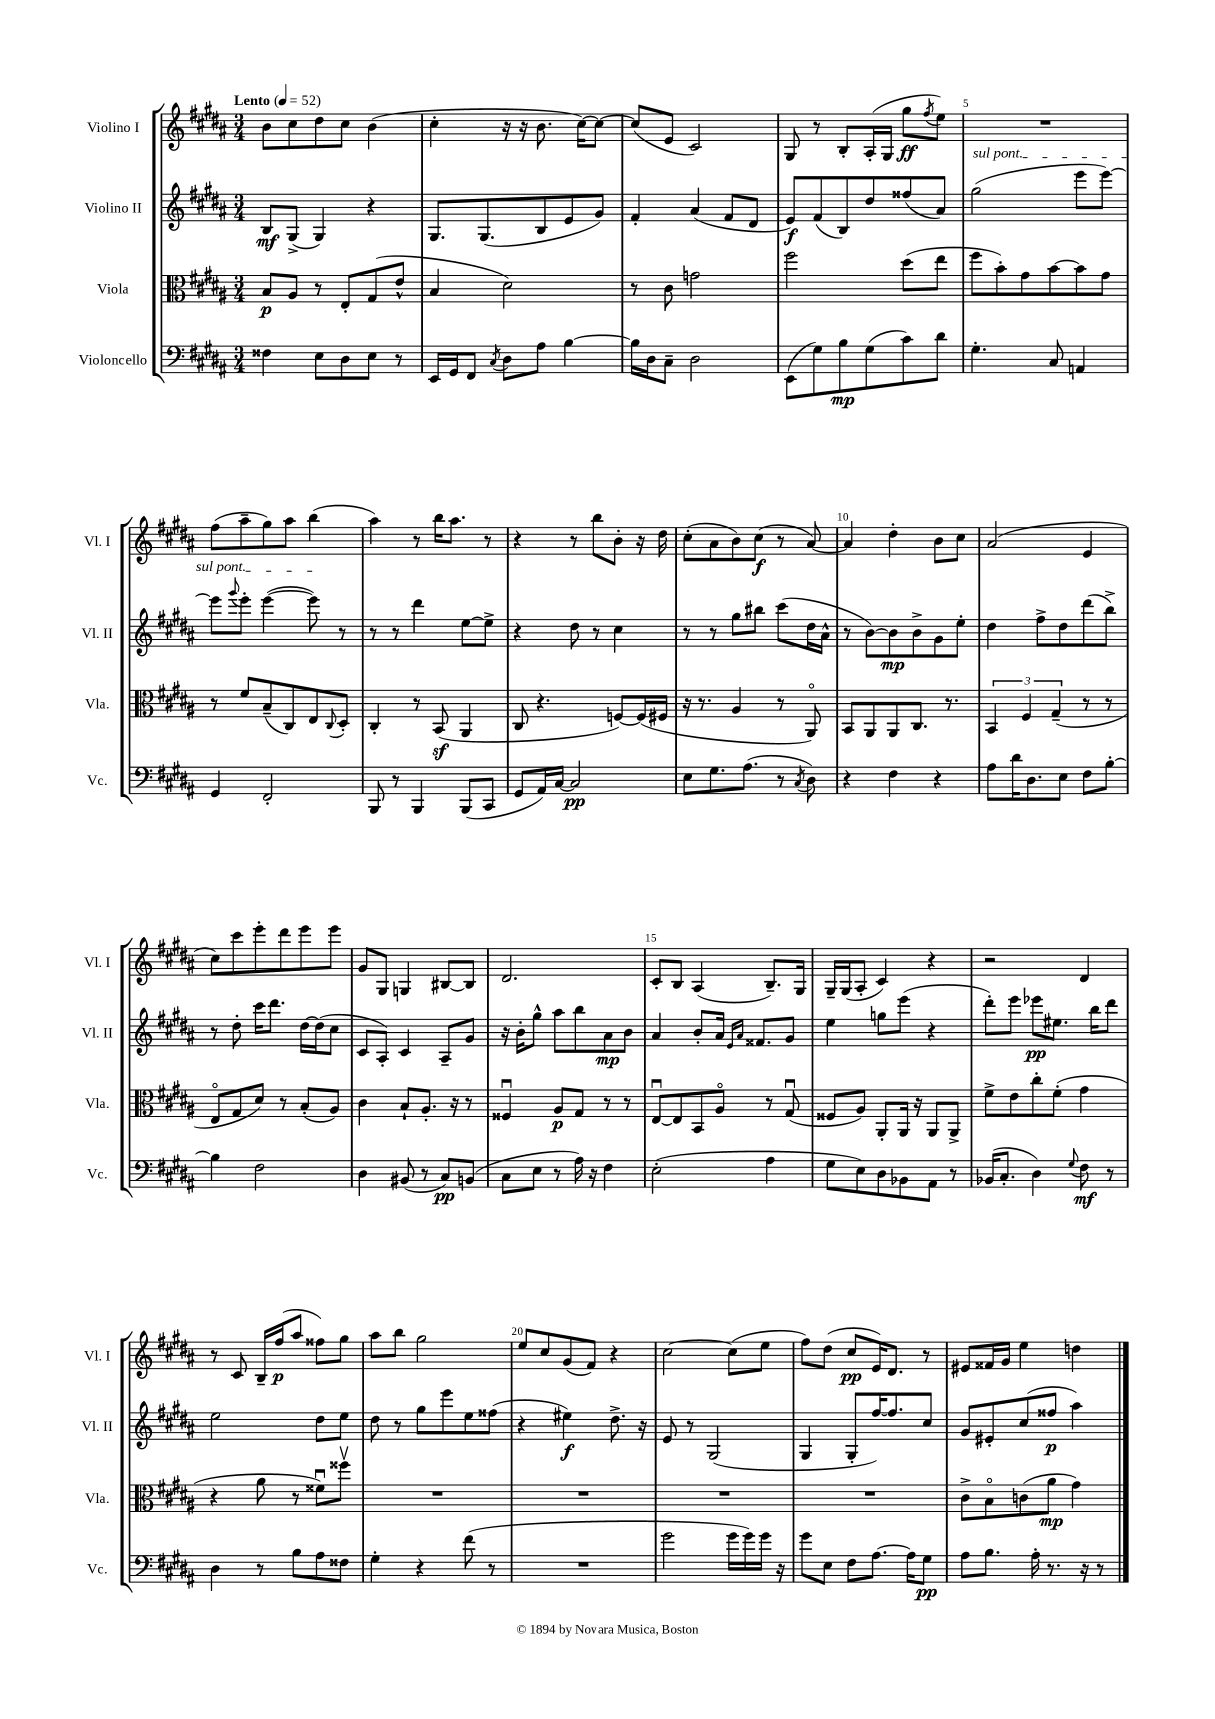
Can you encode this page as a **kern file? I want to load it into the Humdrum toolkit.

**kern	**kern	**kern	**kern
*staff4	*staff3	*staff2	*staff1
*clefF4	*clefC3	*clefG2	*clefG2
*k[f#c#g#d#a#]	*k[f#c#g#d#a#]	*k[f#c#g#d#a#]	*k[f#c#g#d#a#]
*M3/4	*M3/4	*M3/4	*M3/4
*MM52	*MM52	*MM52	*MM52
4F##	8B	8B	8b
.	8A#	(8G#^	8cc#
8E	8r	4G#)	8dd#
8D#	8E'	.	8cc#
8E	(8G#	4r	(4b
8r	8e^^	.	.
=	=	=	=
16EE	4B	8.G#	4cc#'
16GG#	.	.	.
8FF#	.	.	.
.	.	(8.G#	.
8qC#	.	.	.
8D#	2d#)	.	16r
.	.	.	16r
8A#	.	8B	8.b
[4B	.	8e	.
.	.	.	[16cc#)
.	.	8g#)	8cc#_
=	=	=	=
16B]	8r	4f#'	(8cc#]
16D#	.	.	.
8C#~	8c#	.	8e
2D#	2g	(4a#	2c#)
.	.	8f#	.
.	.	8d#	.
=	=	=	=
(8EE	2ff#	8e)	8G#
8G#)	.	(8f#	8r
8B	.	8B)	8B'
(8G#	.	8dd#	(16A#'
.	.	.	16G#
8c#)	(8dd#	(8ff##	8gg#
.	.	.	8qff#
8d#	8ee	8a#)	8ee)
=	=	=	=
4.G#'	8ff#	(2gg#	2.r
.	8b')	.	.
.	8g#	.	.
8C#	[8b	.	.
4AA	8b]	8eee	.
.	8g#	[8eee)	.
=	=	=	=
4GG#	8r	8eee]	(8ff#
.	.	8qqggg#	.
.	8f#	8eee'	8aa#~
2FF#'	(8B~	([4eee	8gg#)
.	8C#)	.	8aa#
.	8E	8eee])	(4bb
.	8qqC#	.	.
.	8D#'	8r	.
=	=	=	=
8BBB	4C#'	8r	4aa#)
8r	.	8r	.
4BBB	8r	4ddd#	8r
.	(8BB	.	16bb
.	.	.	8.aa#
(8BBB	4AA#	[8ee	.
8CC#	.	8ee^]	8r
=	=	=	=
8GG#	8C#	4r	4r
16AA#)	4.r	.	.
[16C#	.	.	.
2C#]	.	8dd#	8r
.	.	8r	8bb
.	[8F)	4cc#	8b'
.	(16F]	.	16r
.	16F#	.	16dd#
=	=	=	=
8E	16r	8r	(8cc#'
.	8.r	.	.
8.G#	.	8r	8a#
.	4A#	8gg#	8b)
(8.A#	.	.	.
.	.	8bb#	(8cc#
8r	8r	(8ccc#	8r
8qC#	.	.	.
8D#)	8AA#o)	16dd#	[8a#)
.	.	16a#^^	.
=	=	=	=
4r	8BB	8r	4a#]
.	8AA#	[8b)	.
4F#	8AA#	8b]	4dd#'
.	8.C#	8b^	.
4r	.	8g#	8b
.	8.r	.	.
.	.	8ee'	8cc#
=	=	=	=
8A#	6BB	4dd#	(2a#
16d#	.	.	.
.	6F#	.	.
8.D#	.	.	.
.	.	8ff#^	.
.	(6G#~	.	.
8E	.	8dd#	.
8F#	8r	(8ddd#	4e
[8B'	8r	8bb^)	.
=	=	=	=
4B]	8Eo	8r	8cc#)
.	8G#	8dd#'	8ccc#
2F#	8d#)	16ccc#	8eee'
.	.	8.ddd#	.
.	8r	.	8ddd#
.	(8B'	[16dd#	8eee
.	.	(16dd#]	.
.	8A#)	8cc#	8eee
=	=	=	=
4D#	4c#	8c#	8g#
.	.	8A#')	8G#
(8BB#	8B`	4c#	4G
8r	8.A#'	.	.
8C#)	.	8A#~	[8B#
.	16r	.	.
(8BB	8r	8g#	8B#]
=	=	=	=
8C#	4F##u	16r	2.d#
.	.	16b'	.
8E	.	8gg#^^	.
8r	8A#	8aa#	.
16A#)	8G#	8bb	.
16r	.	.	.
4F#	8r	8a#	.
.	8r	8b	.
=	=	=	=
(2E'	[8Eu	4a#	8c#'
.	8E]	.	8B
.	8BB	8b'	(4A#
.	8A#o	16a#	.
.	.	16qqe	.
.	.	16qqa#	.
.	.	8.f##	.
4A#	8r	.	8.B~)
.	(8G#u	8g#	.
.	.	.	16G#
=	=	=	=
8G#	8F##	4ee	16G#~
.	.	.	(16G#
8E)	8A#)	.	8A#'
8D#	8AA#'	8gg	4c#)
8BB-	16AA#	(8eee	.
.	16r	.	.
8AA#	8AA#	4r	4r
8r	8AA#^	.	.
=	=	=	=
(16BB-	8f#^	8ddd#')	2r
8.C#'	.	.	.
.	8e	8eee	.
4D#)	8cc#'	8eee-	.
.	(8f#'	8.ee#	.
8qqG#	.	.	.
8F#	4g#	.	4d#
.	.	16bb	.
8r	.	8ddd#	.
=	=	=	=
4D#	4r	2ee	8r
.	.	.	8c#
8r	8a#	.	16B~
.	.	.	(16ff#
8B	8r	.	8aa#
8A#	8f##u)	8dd#	8ff##)
8F##	8ff##v	8ee	8gg#
=	=	=	=
4G#'	2.r	8dd#	8aa#
.	.	8r	8bb
4r	.	8gg#	2gg#
.	.	8eee	.
(8f#	.	8ee	.
8r	.	(8ff##	.
=	=	=	=
2.r	2.r	4r	8ee
.	.	.	8cc#
.	.	4ee#)	(8g#
.	.	.	8f#)
.	.	8.dd#^	4r
.	.	16r	.
=	=	=	=
2g#	2.r	8e	[2cc#
.	.	8r	.
.	.	(2G#	.
16g#	.	.	(8cc#]
16g#)	.	.	.
16g#	.	.	8ee
16r	.	.	.
=	=	=	=
8g#	2.r	4G#	8ff#)
8E	.	.	(8dd#
8F#	.	8G#'	8cc#
[8.A#	.	[16ff#)	16e)
.	.	8.ff#]	8.d#
16A#]	.	.	.
8G#	.	8cc#	8r
=	=	=	=
8A#	8c#^	8g#	8e#
8.B	8Bo	8e#'	16f##
.	.	.	16g#
.	(8c	(8cc#	4ee
16A#'	.	.	.
8.r	8a#	8ff##	.
.	4g#)	4aa#)	4dd
16r	.	.	.
8r	.	.	.
==	==	==	==
*-	*-	*-	*-
